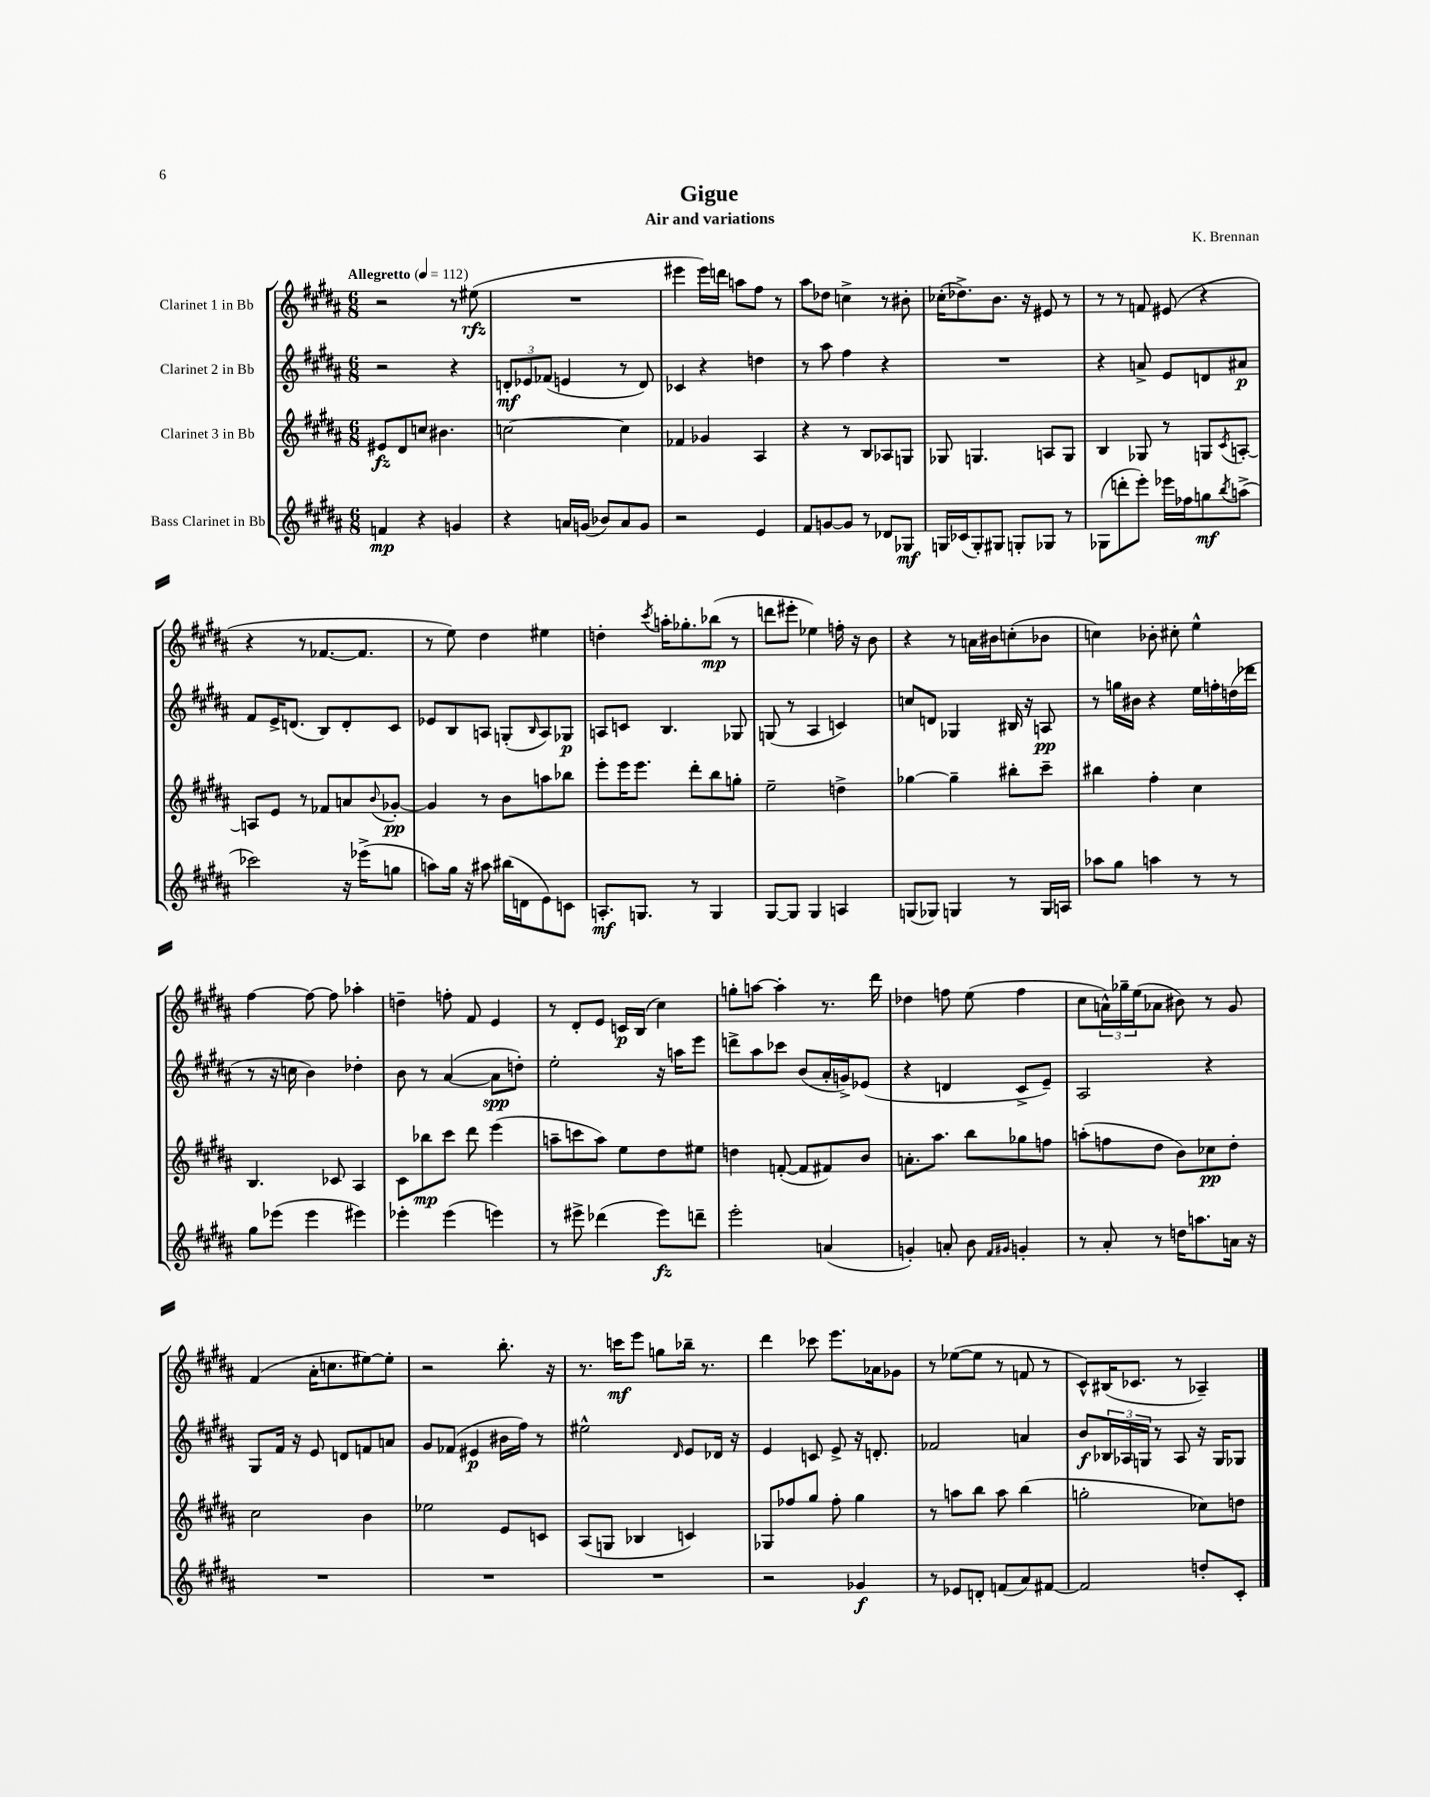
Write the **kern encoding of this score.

**kern	**dynam	**kern	**dynam	**kern	**dynam	**kern	**dynam
*part4	*part4	*part3	*part3	*part2	*part2	*part1	*part1
*staff4	*staff4	*staff3	*staff3	*staff2	*staff2	*staff1	*staff1
*I"Bass Clarinet in Bb	*	*I"Clarinet 3 in Bb	*	*I"Clarinet 2 in Bb	*	*I"Clarinet 1 in Bb	*
*clefG2	*	*clefG2	*	*clefG2	*	*clefG2	*
*k[f#c#g#d#a#]	*	*k[f#c#g#d#a#]	*	*k[f#c#g#d#a#]	*	*k[f#c#g#d#a#]	*
*M6/8	*	*M6/8	*	*M6/8	*	*M6/8	*
*MM112	*	*MM112	*	*MM112	*	*MM112	*
=1	=1	=1	=1	=1	=1	=1	=1
!	!	!	!	!	!	!LO:TX:a:B:t=Allegretto	!
4fn/	mp	8e#X/L	fz	2r	.	2r	.
.	.	8d#/	.	.	.	.	.
4r	.	8ccn/J	.	.	.	.	.
.	.	4.b#X\	.	.	.	.	.
4gn/	.	.	.	4r	.	8r	.
.	.	.	.	.	.	(8ee#X\	rfz
=2	=2	=2	=2	=2	=2	=2	=2
4r	.	[2ccn\	.	12dn'/L	mf	2.r	.
.	.	.	.	12e-X/	.	.	.
.	.	.	.	(12f-X/J	.	.	.
16an/LL	.	.	.	4en/	.	.	.
(16gn/JJ	.	.	.	.	.	.	.
8b-X/L)	.	.	.	.	.	.	.
8a/	.	4cc\]	.	8r	.	.	.
8g/J	.	.	.	8d/)	.	.	.
=3	=3	=3	=3	=3	=3	=3	=3
2r	.	4f-X/	.	4c-X/	.	4eee#X\	.
.	.	4g-X/	.	4r	.	16eee#\LL)	.
.	.	.	.	.	.	16dddn\JJ	.
.	.	.	.	.	.	8aan\L	.
4e/	.	4A#/	.	4ddn\	.	8ff#\J	.
.	.	.	.	.	.	8r	.
=4	=4	=4	=4	=4	=4	=4	=4
8f#/L	.	4r	.	8r	.	8aa#\L	.
[8gn/	.	.	.	8aa#\	.	8dd-X\J	.
8g/J]	.	8r	.	4ff#\	.	4ccn^\	.
8r	.	8B/L	.	.	.	.	.
8d-X/L	.	8A-X/	.	4r	.	8r	.
8G-X/J	mf	8Gn/J	.	.	.	8b#X'\	.
=5	=5	=5	=5	=5	=5	=5	=5
16Gn/LL	.	8G-X/	.	2.r	.	(16cc-X'\KL	.
(16c-X/J	.	.	.	.	.	8.dd-X^\)	.
8G'/)	.	4.Gn/	.	.	.	.	.
8G#X/J	.	.	.	.	.	8.b\J	.
8Gn'/L	.	.	.	.	.	.	.
.	.	.	.	.	.	16r	.
8G-X/J	.	8An/L	.	.	.	8e#X/	.
8r	.	8G/J	.	.	.	8r	.
=6	=6	=6	=6	=6	=6	=6	=6
(8G-X\L	.	4B/	.	4r	.	8r	.
8dddn'\	.	.	.	.	.	8r	.
8eee'\J)	.	8G-X/	.	8an^/	.	8fn/	.
16eee-X\LL	.	8r	.	8e/L	.	(8e#X/	.
16ff-X\J	.	.	.	.	.	.	.
8ggn\	mf	8Gn/L	.	8dn/	.	4r	.
8qbb/	.	8qc#/	.	.	.	.	.
(8aan^\J	.	[8An'/J	.	8a#X/J	p	.	.
!!LO:LB:g=z
=7	=7	=7	=7	=7	=7	=7	=7
2ccc-X\)	.	8An/L]	.	8f#/L	.	4r	.
.	.	8e/J	.	16e^/K	.	.	.
.	.	.	.	(8.dn/J	.	.	.
.	.	8r	.	.	.	8r	.
.	.	8f-X/L	.	8B/L)	.	[8.f-X/L	.
16r	.	8an/	.	8d'/	.	.	.
(16eee-X^\KL	.	.	.	.	.	8.f-/J]	.
.	.	8qqb/	.	.	.	.	.
8ggn\J	.	[8g-X'/J	pp	8c#/J	.	.	.
=8	=8	=8	=8	=8	=8	=8	=8
8aan\L)	.	4g-/]	.	8e-X/L	.	8r	.
16gg#\Jk	.	.	.	8B/	.	8ee\)	.
16r	.	.	.	.	.	.	.
8aa#X\	.	8r	.	8An/J	.	4dd#\	.
(16bb#X\LL	.	8b\L	.	(8Gn'/L	.	.	.
16dn\J	.	.	.	.	.	.	.
.	.	.	.	16qqB/	.	.	.
8e\)	.	8aan\	.	8A/)	.	4ee#X\	.
8cn\J	.	8bb-X\J	.	8G-X/J	p	.	.
=9	=9	=9	=9	=9	=9	=9	=9
8.An'/L	mf	8eee'\L	.	8An/L	.	4ddn'\	.
.	.	16eee\K	.	8cn/J	.	.	.
8.Gn/J	.	8.eee\J	.	.	.	.	.
.	.	.	.	.	.	8qccc#/	.
.	.	.	.	4.B/	.	16aan'\KL	.
.	.	.	.	.	.	8.gg-X'\	.
8r	.	8ddd#'\L	.	.	.	.	.
4G/	.	8bb\	.	.	.	(8bb-X\J	mp
.	.	8ggn'\J	.	8G-X/	.	8r	.
=10	=10	=10	=10	=10	=10	=10	=10
[8G#/L	.	2ee~\	.	(8Gn/	.	8dddn\L	.
8G#/J]	.	.	.	8r	.	8eee#X'\J	.
4G#/	.	.	.	4A#/	.	4ee-X\)	.
4An/	.	4ddn^\	.	4cn/)	.	16ffn'\	.
.	.	.	.	.	.	16r	.
.	.	.	.	.	.	8b\	.
=11	=11	=11	=11	=11	=11	=11	=11
(8Gn/L	.	[4gg-X\	.	8ccn/L	.	4r	.
8G-X/J)	.	.	.	8dn/J	.	.	.
4Gn/	.	4gg-~\]	.	4G-X/	.	8r	.
.	.	.	.	.	.	16an\LL	.
.	.	.	.	.	.	16b#X\J	.
8r	.	8bb#X'\L	.	16B#X/	.	(8ccn'\	.
.	.	.	.	16r	.	.	.
16G/LL	.	8ccc#~\J	.	8An/	pp	8b-X\J	.
16An/JJ	.	.	.	.	.	.	.
=12	=12	=12	=12	=12	=12	=12	=12
8aa-X\L	.	4bb#X\	.	8r	.	4ccn\)	.
8gg#\J	.	.	.	16ggn\LL	.	.	.
.	.	.	.	16b#X\JJ	.	.	.
4aan\	.	4ff#'\	.	4r	.	8b-X'\	.
.	.	.	.	.	.	8cc#X'\	.
8r	.	4cc#\	.	16ee\LL	.	4ee^^\	.
.	.	.	.	16ffn'\	.	.	.
8r	.	.	.	(16ddn\	.	.	.
.	.	.	.	16ddd-X\JJ	.	.	.
!!LO:LB:g=z
=13	=13	=13	=13	=13	=13	=13	=13
8gg#\L	.	4.B/	.	8r	.	[4ff#\	.
(8eee-X\J	.	.	.	16r	.	.	.
.	.	.	.	16ccn\	.	.	.
4eee-\	.	.	.	4b\)	.	8ff#\_	.
.	.	8c-X/	.	.	.	8ff#\]	.
4eee#X\)	.	4A#/	.	4dd-X'\	.	4aa-X'\	.
=14	=14	=14	=14	=14	=14	=14	=14
4eee-X'\	.	8c#\L	.	8b\	.	4ddn~\	.
.	.	8bb-X\	mp	8r	.	.	.
(4eee-\	.	8ccc#\J	.	([4a#/	.	8ffn'\	.
.	.	8ddd#\	.	.	.	8f#/	.
4eeen\)	.	(4eee\	.	8a#\L]	spp	4e/	.
.	.	.	.	8ddn'\J)	.	.	.
=15	=15	=15	=15	=15	=15	=15	=15
8r	.	8aan~\L	.	2ee'\	.	8r	.
8eee#X^\	.	8cccn\	.	.	.	8d#'/L	.
(4ddd-X\	.	8aa\J)	.	.	.	8e/J	.
.	.	8ee\L	.	.	.	16cn/LL	p
.	.	.	.	.	.	(16B/JJ	.
8eee#\L)	fz	8dd#\	.	16r	.	4cc#\)	.
.	.	.	.	16aan\KL	.	.	.
8dddn~\J	.	8ee#X\J	.	8eee\J	.	.	.
=16	=16	=16	=16	=16	=16	=16	=16
2eee'\	.	4ddn\	.	8dddn^\L	.	8ggn'\L	.
.	.	.	.	8aa#\	.	[8aan\J	.
.	.	([8fn'/	.	8ccc-X\J	.	4aa'\]	.
.	.	8f/L]	.	(8b/L	.	.	.
(4an/	.	8f#X/)	.	16a#'/L	.	8.r	.
.	.	.	.	16gn^/J)	.	.	.
.	.	8b/J	.	(8e-X/J	.	.	.
.	.	.	.	.	.	16ddd#\	.
=17	=17	=17	=17	=17	=17	=17	=17
4gn'/)	.	8.an'\L	.	4r	.	4dd-X\	.
.	.	8.aa#\J	.	.	.	.	.
8an'/	.	.	.	4dn/	.	8ffn\	.
8b\	.	8bb\L	.	.	.	(8ee\	.
16qqf#/LL	.	.	.	.	.	.	.
16qqg#X/JJ	.	.	.	.	.	.	.
4gn'/	.	8gg-X\	.	8c#^/L	.	4ff\	.
.	.	8ffn\J	.	8e~/J)	.	.	.
=18	=18	=18	=18	=18	=18	=18	=18
8r	.	(8aan'\L	.	2A#/	.	8cc#\L	.
8a#'/	.	8ffn\	.	.	.	24an^^\L)	.
.	.	.	.	.	.	24gg-X~\	.
.	.	.	.	.	.	(24ee\J	.
8r	.	8dd#\J	.	.	.	8a-X\J	.
16ddn\KL	.	8b\L)	.	.	.	8b#X\)	.
8.aan\	.	.	.	.	.	.	.
.	.	8cc-X\	pp	4r	.	8r	.
16an\Jk	.	8dd#'\J	.	.	.	8g#/	.
16r	.	.	.	.	.	.	.
!!LO:LB:g=z
=19	=19	=19	=19	=19	=19	=19	=19
2.r	.	2cc#\	.	8G#/L	.	(4f#/	.
.	.	.	.	16f#/Jk	.	.	.
.	.	.	.	16r	.	.	.
.	.	.	.	8e/	.	16a#'\KL	.
.	.	.	.	.	.	8.ccn\	.
.	.	.	.	8dn/L	.	.	.
.	.	4b\	.	8fn/	.	[8ee#X\)	.
.	.	.	.	8an/J	.	8ee#'\J]	.
=20	=20	=20	=20	=20	=20	=20	=20
2.r	.	2ee-X\	.	8g#/L	.	2r	.
.	.	.	.	(8f-X/J	.	.	.
.	.	.	.	4e#X/	p	.	.
.	.	8e/L	.	16b#X\LL	.	8.bb'\	.
.	.	.	.	16ff#\JJ)	.	.	.
.	.	8cn/J	.	8r	.	.	.
.	.	.	.	.	.	16r	.
=21	=21	=21	=21	=21	=21	=21	=21
2.r	.	(8A#/L	.	2ee#X^^\	.	8.r	.
.	.	8Gn/J	.	.	.	.	.
.	.	.	.	.	.	16cccn\KL	mf
.	.	4B-X/	.	.	.	8eee\J	.
.	.	.	.	.	.	8ggn\L	.
.	.	.	.	16qqd#/	.	.	.
.	.	4cn/)	.	8e/L	.	16bb-X~\Jk	.
.	.	.	.	.	.	8.r	.
.	.	.	.	16d-X/Jk	.	.	.
.	.	.	.	16r	.	.	.
=22	=22	=22	=22	=22	=22	=22	=22
2r	.	8G-X/L	.	4e/	.	4ddd#\	.
.	.	8ff-X/	.	.	.	.	.
.	.	8gg#/J	.	8cn/	.	8ccc-X\	.
.	.	8ff-'\	.	8e^/	.	8.eee\L	.
4g-X/	f	4gg#\	.	16r	.	.	.
.	.	.	.	8.dn'/	.	16a-X\k	.
.	.	.	.	.	.	8g-X\J	.
=23	=23	=23	=23	=23	=23	=23	=23
8r	.	8r	.	2f-X/	.	8r	.
8e-X/L	.	8aan\L	.	.	.	([8ee-X\L	.
8dn'/J	.	8bb\J	.	.	.	8ee-\J]	.
(8fn/L	.	8aa\	.	.	.	8r	.
8a#/)	.	(4bb\	.	4an/	.	8fn/	.
[8f#X/J	.	.	.	.	.	8r	.
=24	=24	=24	=24	=24	=24	=24	=24
2f#/]	.	2ggn'\	.	8b/L	f	8c#^^/L)	.
.	.	.	.	24B-X/L	.	(16B#X/K	.
.	.	.	.	24A-X/	.	.	.
.	.	.	.	.	.	8.c-X/J	.
.	.	.	.	24Gn/JJ	.	.	.
.	.	.	.	8r	.	.	.
.	.	.	.	8A-/	.	8r	.
8ddn'/L	.	8cc-X\L)	.	16r	.	4A-X~/)	.
.	.	.	.	16G/KL	.	.	.
8c#'/J	.	8ddn\J	.	8G-X/J	.	.	.
==	==	==	==	==	==	==	==
*-	*-	*-	*-	*-	*-	*-	*-
